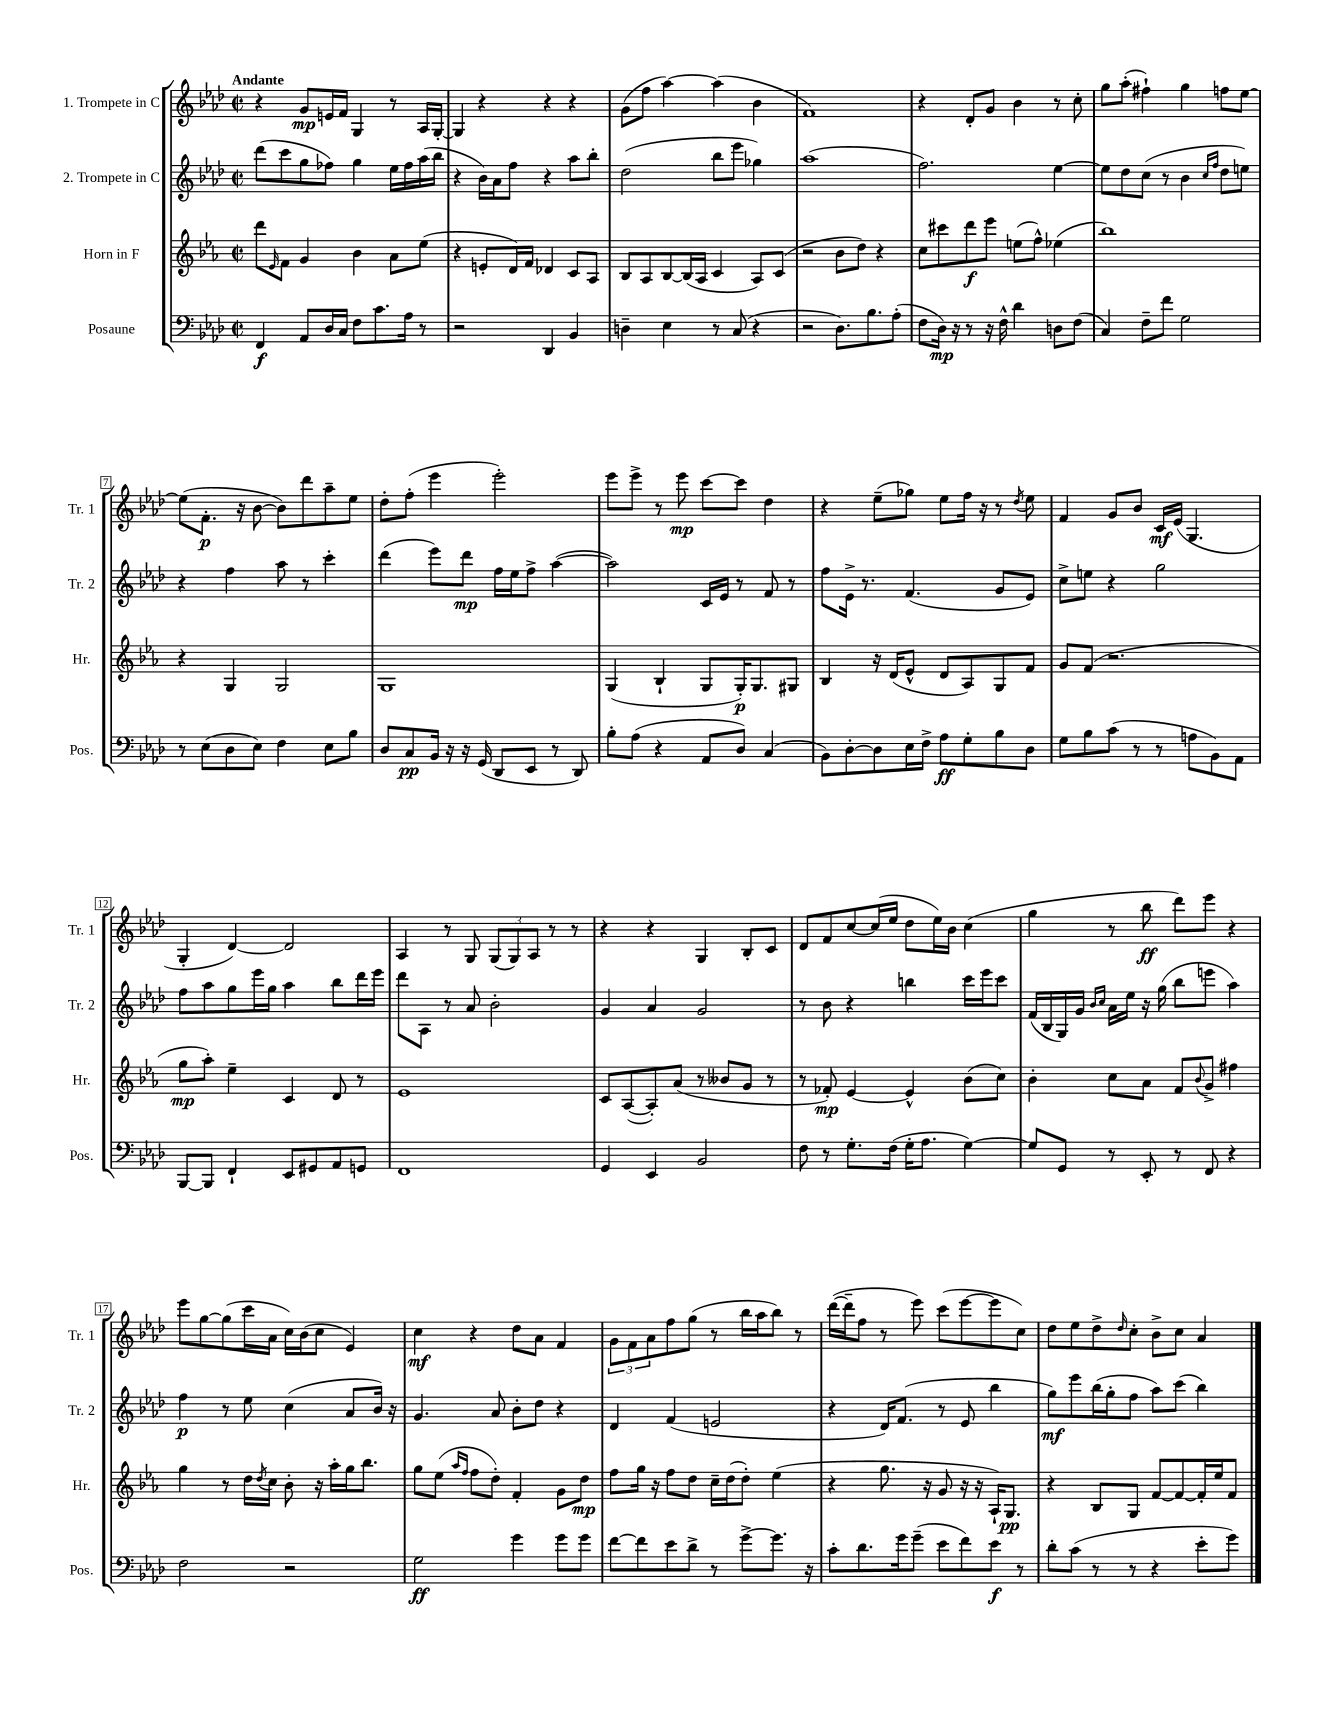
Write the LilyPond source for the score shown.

<<
\new StaffGroup <<
\new Staff = "s0" \with { instrumentName = "1. Trompete in C" shortInstrumentName = "Tr. 1" } {
    \clef treble \key aes \major \defaultTimeSignature \time 2/2 \tempo "Andante"
    r4 g'8\mp e'16 f'16 g4 r8 aes16 g16~-. |
    g4 r4 r4 r4 |
    g'8( f''8 aes''4~) aes''4( bes'4 |
    f'1) |
    r4 des'8-. g'8 bes'4 r8 c''8-. |
    g''8 aes''8-.( fis''4-!) g''4 f''8 ees''8~ |
    ees''8( f'8.-.\p r16 bes'8~ bes'8) des'''8 aes''8-- ees''8 |
    des''8-. f''8-.( ees'''4 ees'''2-.) |
    ees'''8 ees'''8-> r8 ees'''8\mp c'''8~ c'''8 des''4 |
    r4 ees''8--( ges''8) ees''8 f''16 r16 r8 \acciaccatura { des''8 } ees''8 |
    f'4 g'8 bes'8 c'16\mf ees'16( g4. |
    g4-. des'4~) des'2 |
    aes4 r8 g8 \tuplet 3/2 { g8( g8) aes8 } r8 r8 |
    r4 r4 g4 bes8-. c'8 |
    des'8 f'8 c''8~ c''16( ees''16 des''8 ees''16) bes'16 c''4( |
    g''4 r8 bes''8\ff des'''8) ees'''8 r4 |
    ees'''8 g''8~ g''8( c'''16 aes'16 c''16) bes'16( c''8 ees'4) |
    c''4\mf r4 des''8 aes'8 f'4 |
    \tuplet 3/2 { g'8 f'8 aes'8 } f''8 g''8( r8 bes''16 aes''16 bes''8) r8 |
    des'''16~( des'''16-- f''8 r8 ees'''8) c'''8( ees'''8~ ees'''8 c''8) |
    des''8 ees''8 des''8-> \grace { des''16 } c''8-. bes'8-> c''8 aes'4 \bar "|." |
}
\new Staff = "s1" \with { instrumentName = "2. Trompete in C" shortInstrumentName = "Tr. 2" } {
    \clef treble \key aes \major \defaultTimeSignature \time 2/2
    des'''8( c'''8 g''8 fes''8) g''4 ees''16 fes''16 aes''16( bes''16 |
    r4 bes'16) aes'16 f''8 r4 aes''8 bes''8-. |
    des''2( bes''8 ees'''8 ges''4) |
    aes''1( |
    f''2.) ees''4~ |
    ees''8 des''8 c''8( r8 bes'4 \grace { c''16 f''16 } des''8 e''8) |
    r4 f''4 aes''8 r8 c'''4-. |
    des'''4( ees'''8) des'''8\mp f''16 ees''16 f''8-> aes''4~( |
    aes''2) c'16 ees'16 r8 f'8 r8 |
    f''8 ees'16-> r8. f'4.( g'8 ees'8) |
    c''8-> e''8 r4 g''2 |
    f''8 aes''8 g''8 ees'''16 g''16 aes''4 bes''8 des'''16 ees'''16 |
    des'''8 aes8 r8 aes'8 bes'2-. |
    g'4 aes'4 g'2 |
    r8 bes'8 r4 b''4 c'''16 ees'''16 c'''8 |
    f'16( bes16 g16) g'16 \grace { bes'16 c''16 } aes'16 ees''16 r16 g''16( bes''8 e'''8 aes''4) |
    f''4\p r8 ees''8 c''4( aes'8 bes'16) r16 |
    g'4. aes'8 bes'8-. des''8 r4 |
    des'4 f'4( e'2 |
    r4 des'16) f'8.( r8 ees'8 bes''4 |
    g''8\mf) ees'''8 bes''16( g''16-. f''8 aes''8) c'''8( bes''4) \bar "|." |
}
\new Staff = "s2" \with { instrumentName = "Horn in F" shortInstrumentName = "Hr." } {
    \clef treble \key ees \major \defaultTimeSignature \time 2/2
    d'''8 \grace { ees'16 } f'8 g'4 bes'4 aes'8 ees''8( |
    r4 e'8-. d'16) f'16 des'4 c'8 aes8 |
    bes8 aes8 bes8~ bes16( aes16 c'4 aes8) c'8( |
    r2 bes'8 d''8) r4 |
    c''8 cis'''8 d'''8\f ees'''8 e''8( f''8-^) ees''4( |
    bes''1) |
    r4 g4 g2 |
    g1 |
    g4( bes4-! g8 g16-.\p) g8. gis8 |
    bes4 r16 d'16( ees'8-^ d'8 aes8) g8 f'8 |
    g'8 f'8( r2. |
    g''8\mp aes''8-.) ees''4-- c'4 d'8 r8 |
    ees'1 |
    c'8 aes8~( aes8-.) aes'8( r8 beses'8 g'8 r8 |
    r8 fes'8-.\mp) ees'4~ ees'4-^ bes'8( c''8) |
    bes'4-. c''8 aes'8 f'8 \appoggiatura { bes'8 } g'8-> fis''4 |
    g''4 r8 d''16 \acciaccatura { d''8 } c''16 bes'8-. r16 aes''16-. g''16 bes''8. |
    g''8 ees''8( \grace { aes''16 f''16 } f''8 d''8-.) f'4-. g'8 d''8\mp |
    f''8 g''16 r16 f''8 d''8 c''16-- d''16( d''8-.) ees''4( |
    r4 g''8. r16 g'8 r16 r16 aes16-!) g8.\pp |
    r4 bes8 g8 f'8~ f'8~ f'16-. ees''16 f'8 \bar "|." |
}
\new Staff = "s3" \with { instrumentName = "Posaune" shortInstrumentName = "Pos." } {
    \clef bass \key aes \major \defaultTimeSignature \time 2/2
    f,4\f aes,8 des16 c16 f8 c'8. aes16 r8 |
    r2 des,4 bes,4 |
    d4-- ees4 r8 c8( r4 |
    r2 des8.) bes8. aes8-.( |
    f8 des16\mp) r16 r8 r16 f16-^ des'4 d8 f8( |
    c4) f8-- f'8 g2 |
    r8 ees8( des8 ees8) f4 ees8 bes8 |
    des8 c8\pp bes,16 r16 r16 g,16( des,8 ees,8 r8 des,8) |
    bes8-. aes8( r4 aes,8 des8) c4( |
    bes,8) des8~-. des8 ees16 f16-> aes8\ff g8-. bes8 des8 |
    g8 bes8 c'8( r8 r8 a8 bes,8) aes,8 |
    bes,,8~ bes,,8 f,4-! ees,8 gis,8 aes,8 g,8 |
    f,1 |
    g,4 ees,4 bes,2 |
    f8 r8 g8.-. f16( g16-. aes8. g4~) |
    g8 g,8 r8 ees,8-. r8 f,8 r4 |
    f2 r2 |
    g2\ff g'4 g'8 g'8 |
    f'8~ f'8 ees'8 des'8-> r8 g'8~-> g'8. r16 |
    c'8-. des'8. g'16 g'8--( ees'8 f'8) ees'8\f r8 |
    des'8-. c'8( r8 r8 r4 ees'8-. g'8) \bar "|." |
}
>>
>>
\layout { \context { \Score \override BarNumber.stencil = #(make-stencil-boxer 0.1 0.3 ly:text-interface::print) } }
